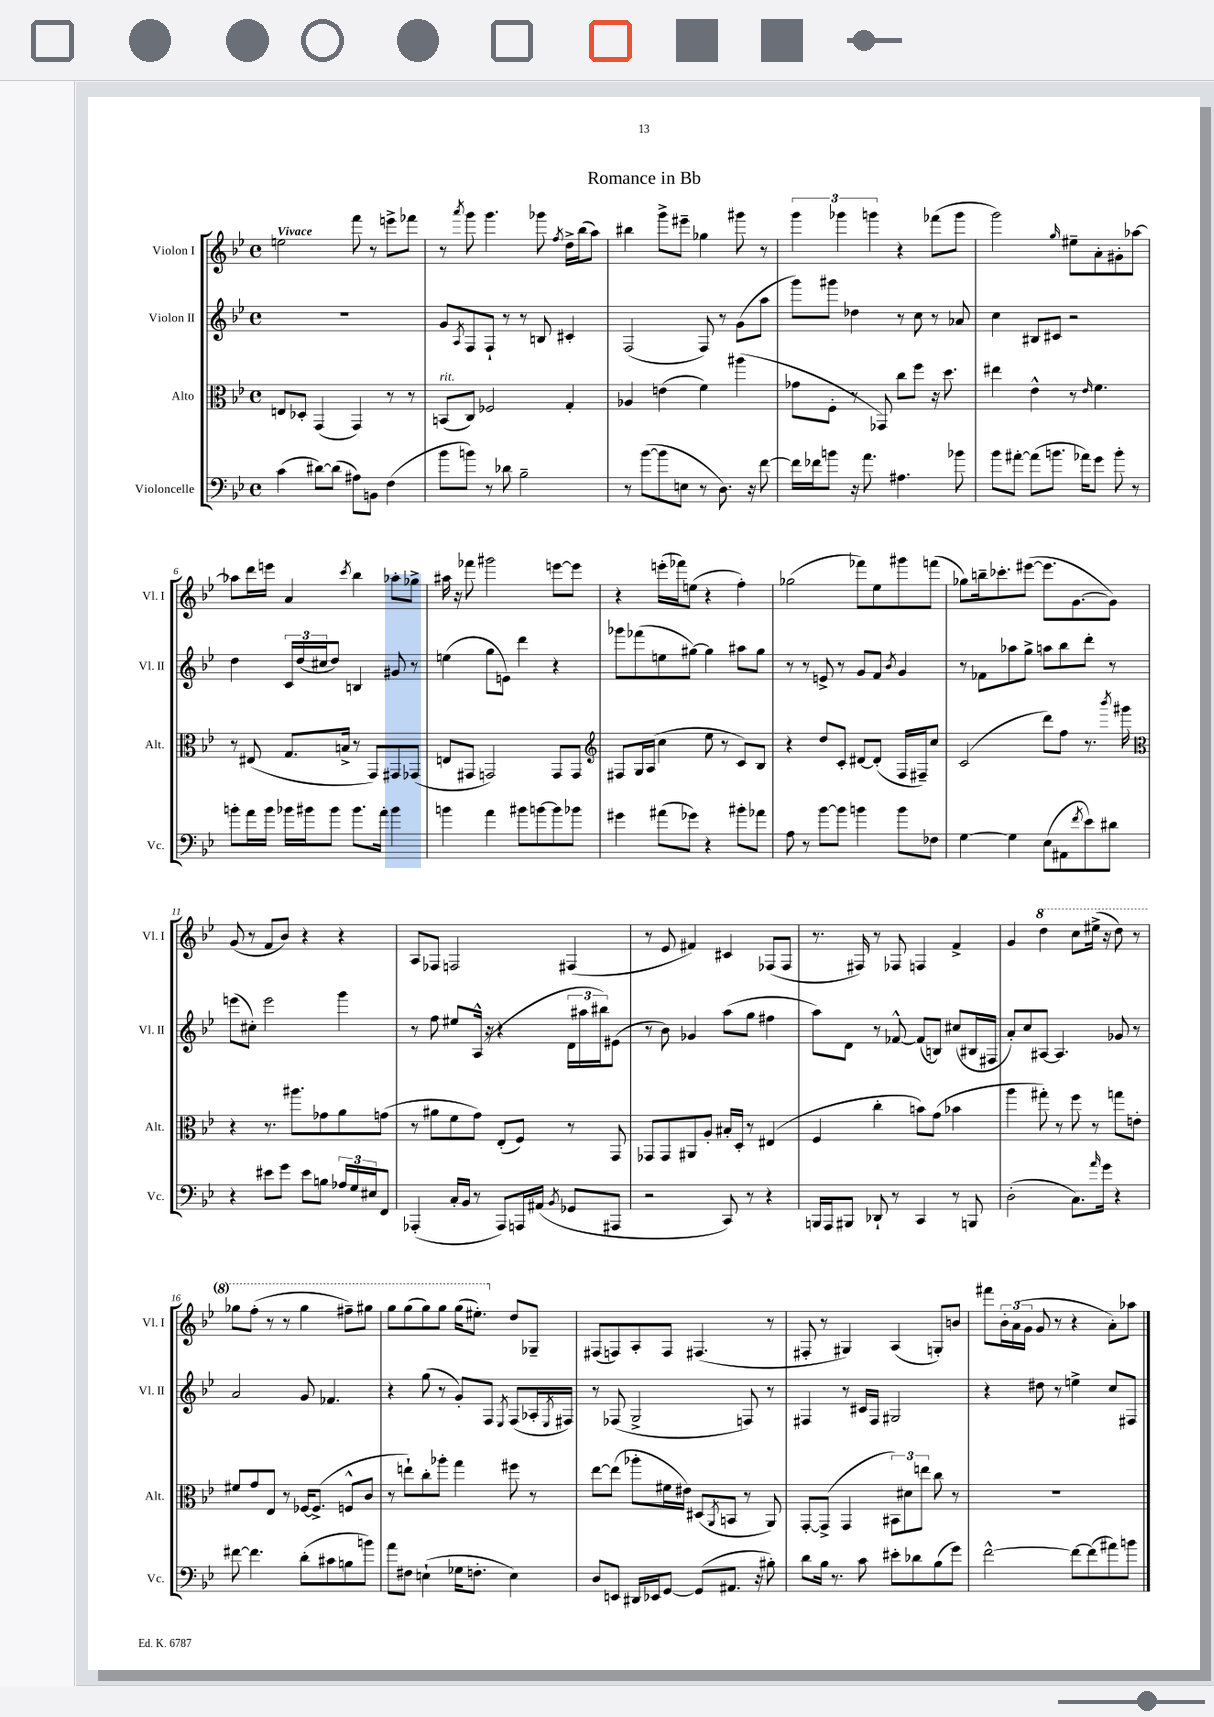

**kern	**kern	**kern	**kern
*part4	*part3	*part2	*part1
*staff4	*staff3	*staff2	*staff1
*I"Violoncelle	*I"Alto	*I"Violon II	*I"Violon I
*I'Vc.	*I'Alt.	*I'Vl. II	*I'Vl. I
*clefF4	*clefC3	*clefG2	*clefG2
*k[b-e-]	*k[b-e-]	*k[b-e-]	*k[b-e-]
*M4/4	*M4/4	*M4/4	*M4/4
*met(c)	*met(c)	*met(c)	*met(c)
=1	=1	=1	=1
!	!	!	!LO:TX:a:B:t=Vivace
(4c\	8En/L	1r	2een\
.	8D-X'/J	.	.
[8d#X\L)	(4GG/	.	.
(8d#\J]	.	.	.
8A#X\L)	4GG/)	.	8fff\
8BBn\J	.	.	8r
(4F\	8r	.	8eeen^\L
.	8r	.	8fff-X\J
=2	=2	=2	=2
!	!LO:TX:a:i:t=rit.	!	!
8b-\L	(8BBn/L	8g/L	8r
.	.	8qA/	8qaaa/
8bn\J)	8C/J)	8F/	8ggg\
8r	2F-X/	8F`/J	4.ggg\
8d-X\	.	8r	.
2B-~\	.	8r	.
.	.	8Bn/	8ggg-X\
.	.	.	8qff/
.	4G'/	4c#X'/	16dd^\LL
.	.	.	(16bb-\J
.	.	.	8aa\J)
=3	=3	=3	=3
8r	4A-X/	(2F/	4bb#X\
([8b-\L	.	.	.
8b-\]	(4en\	.	8ggg^\L
8En\J	.	.	8eee#X~\J
8r	4f\)	8F/)	4gg-X\
8.D\)	.	8r	.
.	(4aa#X\	(8g\L	8ggg#X\
16r	.	.	.
[8f\	.	8aa\J	8r
=4	=4	=4	=4
16f\LL]	8g-X\L	8ggg\L)	6ggg\
16f-X\J	.	.	.
8bn\J	8F'\J	8ggg#X\J	.
.	.	.	6ggg-X\
16r	8r	4dd-X\	.
8.a\	.	.	.
.	.	.	6gggn\
.	8GG-X/)	.	.
4.A#X\	8cc\L	8r	4r
.	8ff\J	8cc\	.
.	16r	8r	(8fff-X\L
.	8.dd\	.	.
8b-X\	.	8a-X/	8ggg\J
=5	=5	=5	=5
8b-\L	4ee#X\	4cc\	2ggg\)
[8a#X'\J	.	.	.
(8a#\L]	4e-^^\	8B#X/L	.
8.bn\J	.	8c#X/J	.
.	.	.	16qqgg/
.	8r	2r	8ee#X~\L
16a-X\KL)	.	.	.
.	16qqe-/	.	.
8g\J	4.f\	.	8a'\
8b'\	.	.	8g#X'\
8r	.	.	[8aa-X\J
!!LO:LB:g=z
=6	=6	=6	=6
8bn'\L	8r	4dd\	8aa-X\L]
16a\L	(8E#X/	.	16ddd\L
16b\JJ	.	.	16eeen\JJ
16b-X\LL	8.G/L	24c/LL	4a/
.	.	(24dd/	.
16b#X\J	.	.	.
.	.	24cc#X/J	.
8b#\J	.	8dd/J)	.
.	16Bn^/Jk	.	.
.	.	.	8qccc/
8.b#\L	8r	4Bn/	4bb-\
.	8GG/L)	.	.
16a'\Jk	.	.	.
4b#\	8GG#X/	8g#X/	8aa-X'\L
.	(8GG-X/J	8r	8gg-X^\J
=7	=7	=7	=7
4bn\	8En/L	(4een\	16aa#X\
.	.	.	16r
.	8GG#X/J	.	8fff-X\
4a\	2GGn/)	8gg\L	2ggg#X\
.	.	8en\J)	.
8b#X\L	.	4ddd\	.
[8bn\	.	.	.
8b\]	8GG/L	4r	[8eeen\L
8b-X\J	8GG/J	.	8eee\J]
=8	=8	=8	=8
*	*clefG2	*	*
4g#X\	8F#X/L	8ggg-X\L	4r
.	16G/L	(8fff-X\	.
.	(16A/JJ	.	.
(8a#X\L	4cc\	8een\	(16eeen'\LL
.	.	.	16fff-X\J)
8g-X\J)	.	[8gg#X\J)	(8een\J
4r	8ee-\	4gg#\]	4r
.	8r	.	.
8b#X'\L	8c/L)	8aa#X\L	4ff'\)
8a-X\J	8B-/J	8gg#\J	.
=9	=9	=9	=9
8A\	4r	8r	(2gg-X\
8r	.	8r	.
[8b-\L	8dd/L	8en^/	.
8b-\J]	8c'/J	8r	.
4bn\	[8d#X/L	8g/L	8fff-X\L)
.	(8d#'/J]	8f/J	8ee-\
.	.	8qb-/	.
8b\L	16F/LL	4g/	8ggg#X\
.	16F#X~/J)	.	.
8F-X\J	8cc/J	.	(8fffn\J
=10	=10	=10	=10
[4G\	(2c/	8r	8gg-X\L)
.	.	8f-X\L	16bbn~\k
.	.	.	8.ccc-X'\
4G\]	.	8aa-X\	.
.	.	8gg^\J	([8eee#X\J
(8E-\L	8ddd\L)	8aan\L	8.eee#\L]
8AA#X\	8ff\J	8bb-\	.
.	.	.	[8.g\
8qf/	.	.	.
8e-\)	8.r	8ddd'\J	.
8d#X\J	.	8r	8g\J])
.	8qbbb-/	.	.
.	16ggg#X\	.	.
!!LO:LB:g=z
=11	=11	=11	=11
*	*clefC3	*	*
4r	4r	(8eeen\L	(8g/
.	.	8cc#X'\J)	8r
8e#X\L	8.r	2eee\	8f/L
8g\J	.	.	8b-/J)
.	8.aa#X\L	.	.
8e#\L	.	.	4r
8Bn\J	8g-X\	.	.
24A-X/LL	8a\	4ggg\	4r
24G/	.	.	.
24E#X/J	.	.	.
8FF/J	(8gn\J	.	.
=12	=12	=12	=12
(4AAA-X'/	8r	8r	8A/L
.	8a#X\L	8ff\	8F-X/J
16C'/LL	8f\	8ee#X/L	2Fn/
16BB-/JJ	.	.	.
8r	8g\J)	(16A^^/Jk	.
.	.	16r	.
8AAA-/L)	(8E-'/L	4r	.
16AAAn/L	8F/J)	.	.
(16AA#X/JJ	.	.	.
8qBB-/	.	.	.
8GG-X/L	8r	24d\LL	(4F#X/
.	.	24aa#X\	.
.	.	24bb#X\J)	.
8AAA#X/J	8GG/	(8e#X\J	.
=13	=13	=13	=13
2r	8GG-X/L	8r	8r
.	8GG-/	8b-\)	8e-/
.	8AA#X/	4g-X/	4f#X/)
.	8A'/J	.	.
8CC/)	16B#X'/LL	(8aa\L	4c#X/
.	16D'/JJ	.	.
8r	8r	8gg\J	.
4r	(4E#X/	4ff#X\	(8F-X/L
.	.	.	8F-/J
=14	=14	=14	=14
16BBBn/LL	4F/	8aa\L)	8.r
16AAA/J	.	.	.
8BBB#X/J	.	8d\J	.
.	.	.	16F#X/)
8DD-X`/	4cc'\	8r	8r
8r	.	[8f-X^^/	8F-X/
4CC/	8bn\L)	(8f-/L]	4Fn/
.	(8g\J	8Bn/J)	.
8r	4b-X\	(8cc#X/L	4f^/
8BBBn/	.	16B#X/L	.
.	.	16F#X/JJ	.
=15	=15	=15	=15
(2D'\	4aa\	8a'/L)	4g/
.	.	8cc/	.
*	*	*	*8va
.	8gg#X'\)	[8A#X/J	4ddd\
.	8r	4.A#/]	.
8.C\L)	8ff\	.	8ccc\L
.	8r	.	(16eee#X^\Jk
16qqa/	.	.	.
16g\Jk	.	.	16r
4r	8ggn\L	8g-X/	8ddd\)
.	8en'\J	8r	8r
!!LO:LB:g=z
=16	=16	=16	=16
[8f#X\	8f#X/L	2a/	8ggg-X\L
4.f#\]	8g/	.	(8fff'\J
.	8E-/J	.	8r
.	8r	.	8r
(8d'\L	[16F-X/KL	8g/	4ggg-\
.	(8.F-^/J]	.	.
8c#X\	.	4.f-X/	.
8Bn\	8Fn^^/L	.	8fff#X~\L)
8bn\J)	8c/J	.	8ggg#X\J
=17	=17	=17	=17
8a\L	8r	4r	8ggg\L
8F#X\J	8een`\L)	.	(8ggg\
(4En`\	8cc'\	(8gg\	8ggg\)
.	8aa-X'\J	8r	8ggg\J
16G-X\KL	4gg\	8g'/L)	(16ggg\KL
8.Fn'\J	.	.	8.eee#X'\J)
.	.	8F/J	.
.	.	8qE-/	.
*	*	*	*X8va
4E\)	8ff#X\	(8F/L	8dd/L
.	8r	16A-X'/L	8G-X~/J
.	.	8qE-/	.
.	.	16F#X/JJ)	.
=18	=18	=18	=18
8D/L	[8ee-\L	8r	(8F#X/L
8EEn/J	(8ee-\J]	(8F-X/	8Fn/)
16DD#X/LL	8aa-X'\L	2G^/	8A'/
16EE-X/J	.	.	.
[8GG/J	16f#X\L	.	8F/J
.	16e#X\JJ)	.	.
(8GG/L]	(8D#X/L	.	(4.F#X/
.	8qAA/	.	.
8.AA#X/J	8BBn/J	.	.
.	8r	8Fn/)	.
16r	.	.	.
8B#X'\)	8AA/)	8r	8r
=19	=19	=19	=19
8d\L	[8GG'/L	4F#X/	8F#X'/
16B-\Jk	(8GG^/J]	.	8r
8.r	.	.	.
.	4GG/	8r	4G#X/)
8c\	.	16c#X/LL	.
.	.	16F#/JJ	.
8e#X'\L	12BB#X\L)	2G#X/	(4A/
.	12d#X\	.	.
8d-X\	.	.	.
.	12een\J	.	.
(8B-\	8cc\	.	8Gn'/L)
8g\J)	8r	.	8bn/J
=20	=20	=20	=20
[2f^^\	1r	4r	8fff#X\L
.	.	.	24b-'\L
.	.	.	(24a\
.	.	.	24g\JJ
.	.	8dd#X\	8g/
.	.	8r	8r
8f\L_	.	4een^\	4r
(8f\]	.	.	.
8a#X\)	.	8cc/L	8a'\L)
8bn\J	.	8F#X/J	8aa-X\J
==	==	==	==
*-	*-	*-	*-
